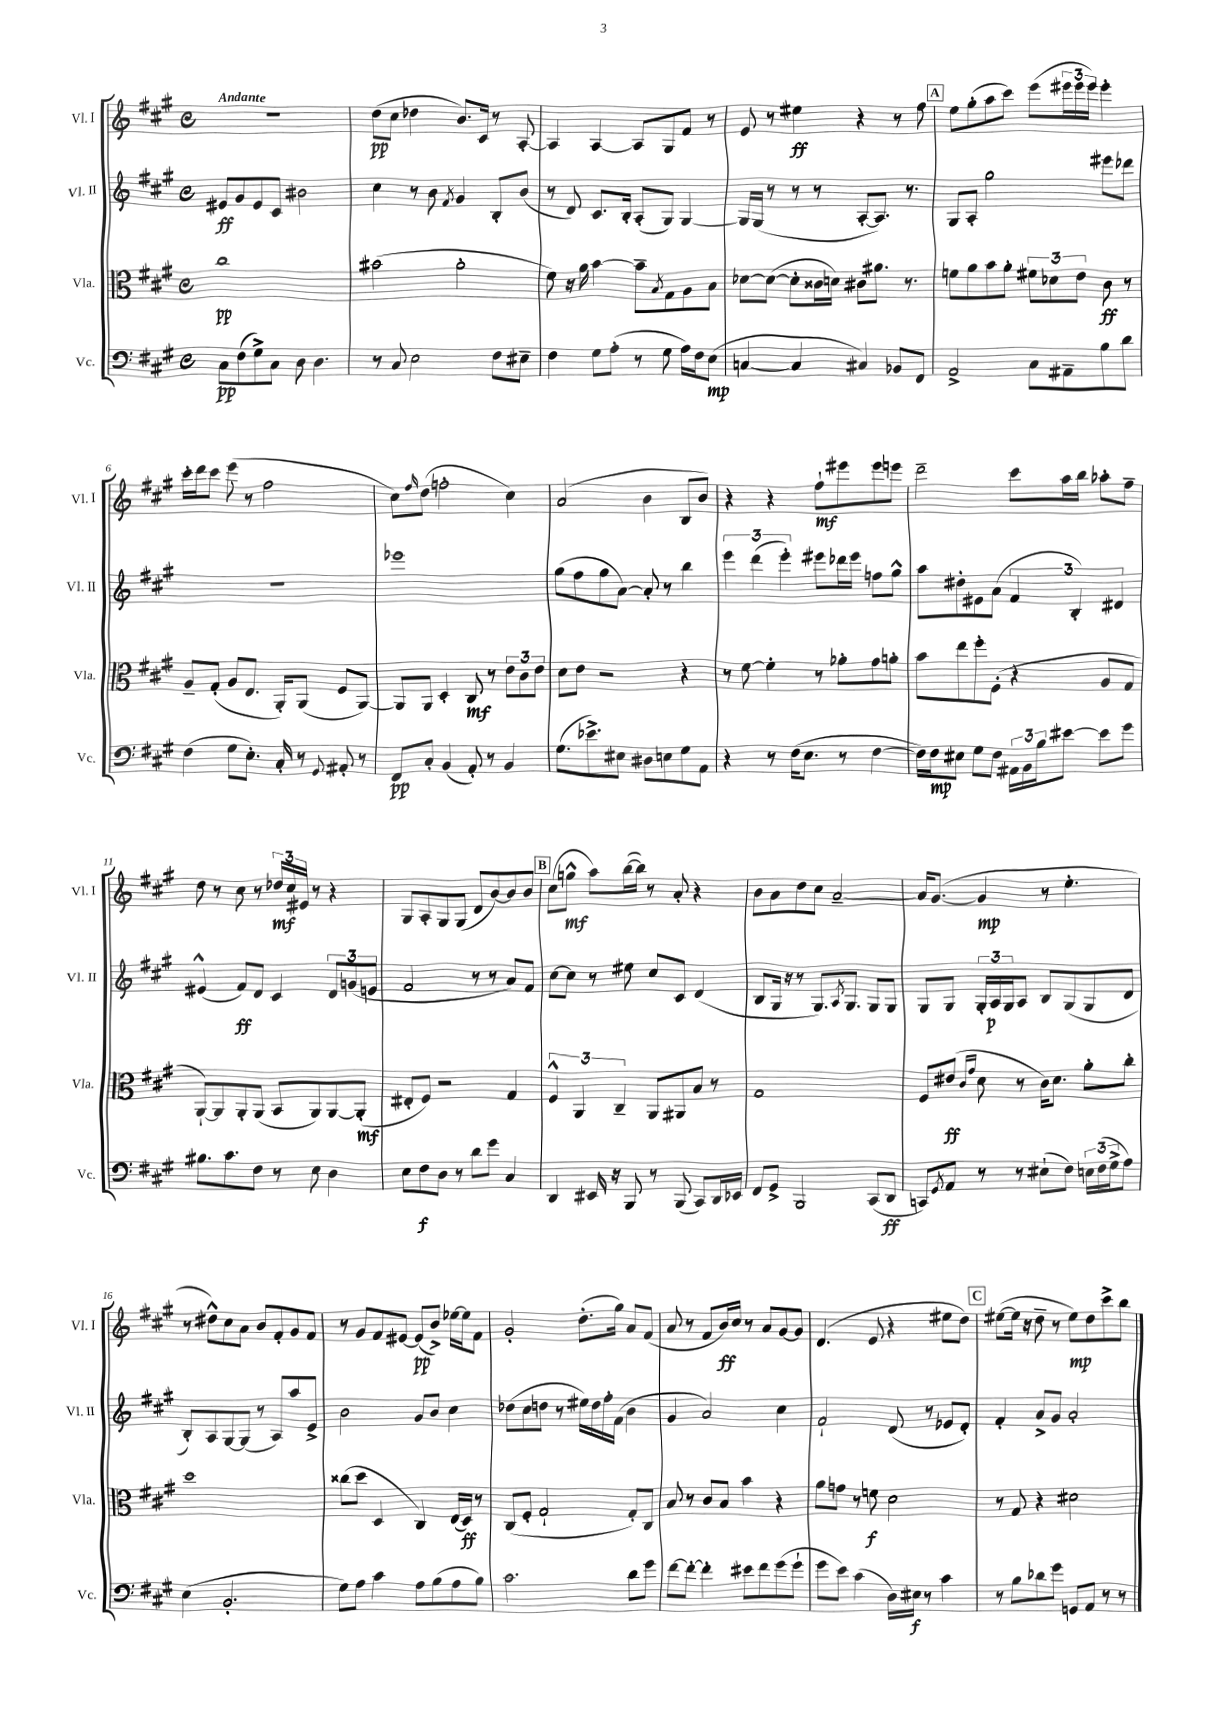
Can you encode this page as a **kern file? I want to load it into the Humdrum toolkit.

**kern	**dynam	**kern	**dynam	**kern	**dynam	**kern	**dynam
*part4	*part4	*part3	*part3	*part2	*part2	*part1	*part1
*staff4	*staff4	*staff3	*staff3	*staff2	*staff2	*staff1	*staff1
*I"Vc.	*	*I"Vla.	*	*I"Vl. II	*	*I"Vl. I	*
*I'Vc.	*	*I'Vla.	*	*I'Vl. II	*	*I'Vl. I	*
*clefF4	*	*clefC3	*	*clefG2	*	*clefG2	*
*k[f#c#g#]	*	*k[f#c#g#]	*	*k[f#c#g#]	*	*k[f#c#g#]	*
*M4/4	*	*M4/4	*	*M4/4	*	*M4/4	*
*met(c)	*	*met(c)	*	*met(c)	*	*met(c)	*
=1	=1	=1	=1	=1	=1	=1	=1
!	!	!	!	!	!	!LO:TX:a:B:t=Andante	!
8C#\L	pp	1cc#	pp	8e#X/L	ff	1r	.
(8F#\	.	.	.	8g#/	.	.	.
8G#^\)	.	.	.	8e#/	.	.	.
8C#\J	.	.	.	8c#/J	.	.	.
8D\	.	.	.	2b#X\	.	.	.
4.D\	.	.	.	.	.	.	.
=2	=2	=2	=2	=2	=2	=2	=2
8r	.	(2b#X\	.	4cc#\	.	(8dd\L	pp
8C#/	.	.	.	.	.	8cc#\J	.
2E\	.	.	.	8r	.	4dd-X\	.
.	.	.	.	8b\	.	.	.
.	.	.	.	8qf#/	.	.	.
.	.	2a'\	.	4g#/	.	8.b/L)	.
.	.	.	.	.	.	16c#/Jk	.
8F#\L	.	.	.	8B'/L	.	8r	.
8E#X~\J	.	.	.	(8b/J	.	[8A'/	.
=3	=3	=3	=3	=3	=3	=3	=3
4F#\	.	8f#\)	.	8r	.	4A/]	.
.	.	16r	.	8d/)	.	.	.
.	.	16a\	.	.	.	.	.
8G#\L	.	[4b\	.	8.c#/L	.	[4A/	.
(8A'\J	.	.	.	.	.	.	.
.	.	.	.	16B'/Jk	.	.	.
8r	.	8b~\L]	.	(8A'/L	.	8A/L]	.
.	.	8qB/	.	.	.	.	.
8G#\	.	8G#\	.	8G#/J)	.	8G#/	.
16A\LL)	.	8A\	.	[4G#/	.	8f#/J	.
16F#\J	.	.	.	.	.	.	.
(8E\J	mp	8B\J	.	.	.	8r	.
=4	=4	=4	=4	=4	=4	=4	=4
[4Cn/	.	[8d-X\L	.	16G#/LL]	.	8e/	.
.	.	.	.	(16G#/JJ	.	.	.
.	.	(8d-\J_	.	8r	.	8r	.
4C/]	.	8d-'\L]	.	8r	.	4ee#X\	ff
.	.	16c##X\L	.	8r	.	.	.
.	.	16dn\JJ)	.	.	.	.	.
4C#X/)	.	8c#X\L	.	[8A'/L	.	4r	.
.	.	8.a#X\J	.	8.A/J])	.	.	.
8BB-X/L	.	.	.	.	.	8r	.
.	.	8.r	.	8.r	.	.	.
8FF#/J	.	.	.	.	.	8ff#\	.
!!LO:REH:place=s1:t=A
=5	=5	=5	=5	=5	=5	=5	=5
2AA^/	.	8fn\L	.	8G#/L	.	8ee\L	.
.	.	8a\	.	8A'/J	.	(8gg#'\	.
.	.	8b\	.	2gg#\	.	8aa\	.
.	.	8a'\J	.	.	.	8ccc#\J)	.
8C#\L	.	12f#X\L	.	.	.	(8eee\L	.
.	.	12d-X\	.	.	.	.	.
8AA#X~\	.	.	.	.	.	24eee#X\L	.
.	.	12e\J	.	.	.	24eee#\	.
.	.	.	.	.	.	24eee#\JJ)	.
8B\	.	8c#\	ff	8eee#X\L	.	4eee#'\	.
8d\J	.	8r	.	8ddd-X\J	.	.	.
!!LO:LB:g=z
=6	=6	=6	=6	=6	=6	=6	=6
(4F#\	.	8A~/L	.	1r	.	16ccc#'\LL	.
.	.	.	.	.	.	16ddd\J	.
.	.	(8G#'/J	.	.	.	8ccc#\J	.
8G#\L	.	8A/L	.	.	.	(8eee\	.
8.E'\J)	.	8.E/J	.	.	.	8r	.
.	.	.	.	.	.	2ff#\	.
16C#'/	.	16AA'/KL)	.	.	.	.	.
8r	.	(8AA/J	.	.	.	.	.
8qqGG#/	.	.	.	.	.	.	.
8AA#X'/	.	8F#/L	.	.	.	.	.
8r	.	[8AA/J)	.	.	.	.	.
=7	=7	=7	=7	=7	=7	=7	=7
8FF#/L	pp	8AA/L]	.	1eee-X	.	8cc#\L)	.
.	.	.	.	.	.	16qqff#/	.
8C#'/J	.	8AA/J	.	.	.	(8dd\J	.
(4BB/	.	4D'/	.	.	.	2ffn'\	.
8AA'/)	.	8C#/	mf	.	.	.	.
8r	.	8r	.	.	.	.	.
4BB/	.	12e\L	.	.	.	4cc#\)	.
.	.	12c#\	.	.	.	.	.
.	.	12e\J	.	.	.	.	.
=8	=8	=8	=8	=8	=8	=8	=8
(8.G#\L	.	8d\L	.	(8gg#\L	.	(2a/	.
.	.	8e\J	.	8ff#\	.	.	.
8.e-X^\)	.	.	.	.	.	.	.
.	.	2r	.	8gg#\	.	.	.
8E#X\J	.	.	.	[8a\J)	.	.	.
8D#X\L	.	.	.	8a'/]	.	4b\	.
8En\	.	.	.	8r	.	.	.
8G#\	.	4r	.	4bb\	.	8B/L	.
8AA\J	.	.	.	.	.	8b/J)	.
=9	=9	=9	=9	=9	=9	=9	=9
4r	.	8r	.	6eee\	.	4r	.
.	.	[8f#\	.	.	.	.	.
.	.	.	.	(6ddd\	.	.	.
8r	.	4f#'\]	.	.	.	4r	.
.	.	.	.	6eee'\)	.	.	.
(16F#\KL	.	.	.	.	.	.	.
8.E\J	.	.	.	.	.	.	.
.	.	8r	.	8eee#X\L	.	8ff#`\L	mf
8r	.	8a-X'\L	.	16ddd-X\L	.	8eee#X\	.
.	.	.	.	16eee#\JJ	.	.	.
[4F#\	.	8g#\	.	8ffn\L	.	8eee#\	.
.	.	8an'\J	.	8gg#^^\J	.	8eeen\J	.
=10	=10	=10	=10	=10	=10	=10	=10
16F#\LL])	.	8b\L	.	8aa\L	.	2ddd~\	.
16F#\J	mp	.	.	.	.	.	.
8E#X\J	.	8ee\	.	8dd#X'\	.	.	.
8G#\L	.	8ff#'\	.	8e#X\	.	.	.
8F#\J	.	(8F#'\J	.	(8a\J	.	.	.
24AA#X\LL	.	4r	.	6f#/	.	8ccc#\L	.
24BB\	.	.	.	.	.	.	.
24B\J	.	.	.	.	.	.	.
[8e#X\J	.	.	.	.	.	16aa\L	.
.	.	.	.	6B'/)	.	.	.
.	.	.	.	.	.	16bb\JJ	.
8e#\L]	.	8A/L	.	.	.	8aa-X'\L	.
.	.	.	.	6d#X/	.	.	.
8g#\J	.	8G#/J	.	.	.	8ff#~\J	.
!!LO:LB:g=z
=11	=11	=11	=11	=11	=11	=11	=11
8.B#X\L	.	[8AA`/L)	.	(4e#X^^/	.	8dd\	.
.	.	8AA/]	.	.	.	8r	.
8.c#\	.	.	.	.	.	.	.
.	.	8AA'/	.	8f#/L)	ff	8cc#\	.
8F#\J	.	(8AA/J	.	8d/J	.	8r	.
8r	.	8BB/L	.	4c#/	.	24dd-X/LL	mf
.	.	.	.	.	.	24cc#/	.
.	.	.	.	.	.	24e#X/JJ	.
8E\	.	8AA/)	.	.	.	8r	.
4D\	.	[8AA/	.	12d/L	.	4r	.
.	.	.	.	(12gn/	.	.	.
.	.	(8AA'/J]	mf	.	.	.	.
.	.	.	.	12en/J	.	.	.
=12	=12	=12	=12	=12	=12	=12	=12
8E\L	.	8E#X'/L	.	2f#/	.	8G#/L	.
8F#\	f	8F#/J)	.	.	.	8A'/	.
8D\J	.	2r	.	.	.	8G#/	.
8r	.	.	.	.	.	(8G#/J	.
8d\L	.	.	.	8r	.	8d/L	.
8g#\J	.	.	.	8r	.	[8b/)	.
4C#/	.	4G#/	.	8a/L)	.	8b/]	.
.	.	.	.	8f#/J	.	8b/J	.
!!LO:REH:place=s1:t=B
=13	=13	=13	=13	=13	=13	=13	=13
4DD/	.	6F#^^/	.	[8cc#\L	.	(8cc#\L	.
.	.	.	.	8cc#\J]	.	8ggn^^\J	mf
.	.	6AA/	.	.	.	.	.
16EE#X/	.	.	.	8r	.	8aa\L)	.
16r	.	.	.	.	.	.	.
.	.	6C#~/	.	.	.	.	.
8BBB/	.	.	.	8ee#X\	.	([16bb\L	.
.	.	.	.	.	.	16bb\JJ])	.
8r	.	8AA/L	.	8cc#/L	.	8r	.
(8BBB/	.	8AA#X/	.	8c#/J	.	8a'/	.
8CC#/L)	.	8B/J	.	(4d/	.	4r	.
16DD/L	.	8r	.	.	.	.	.
16EE-X/JJ	.	.	.	.	.	.	.
=14	=14	=14	=14	=14	=14	=14	=14
8FF#/L	.	1G#	.	8B/L	.	8b\L	.
8GG#^/J	.	.	.	16G#/Jk	.	8a\	.
.	.	.	.	16r	.	.	.
2BBB/	.	.	.	8r	.	8dd\	.
.	.	.	.	8.G#/L)	.	8cc#\J	.
.	.	.	.	.	.	[2a~/	.
.	.	.	.	8qA/	.	.	.
.	.	.	.	8.G#/J	.	.	.
(8CC#/L	.	.	.	8G#/L	.	.	.
8DD/J	ff	.	.	8G#/J	.	.	.
=15	=15	=15	=15	=15	=15	=15	=15
8CCn/L)	.	8F#/L	.	8G#/L	.	16a/KL]	.
.	.	.	.	.	.	([8.g#/J	.
8qGG#/	.	.	.	.	.	.	.
8AA/J	.	(8e#X/J	ff	8G#/J	.	.	.
.	.	16qqc#/LL	.	.	.	.	.
.	.	16qqg#/JJ	.	.	.	.	.
8r	.	8d\	.	24G#'/LL	.	4g#/]	mp
.	.	.	.	24A/	p	.	.
.	.	.	.	24G#/J	.	.	.
8r	.	8r	.	8A/J	.	.	.
(8E#X`\L	.	16c#\KL)	.	8B/L	.	8r	.
.	.	8.d\J	.	.	.	.	.
8F#\J)	.	.	.	(8G#/	.	4.ee'\	.
24En\LL	.	8a'\L	.	8G#/	.	.	.
(24F#\	.	.	.	.	.	.	.
24G#^\J	.	.	.	.	.	.	.
8A\J)	.	8cc#'\J	.	8d/J	.	.	.
!!LO:LB:g=z
=16	=16	=16	=16	=16	=16	=16	=16
(4E\	.	1dd	.	8B'/L)	.	8r	.
.	.	.	.	8A/	.	8dd#X^^\L)	.
2.BB'/	.	.	.	[8G#/	.	8cc#\	.
.	.	.	.	(8G#/J]	.	8a\J	.
.	.	.	.	8r	.	8b/L	.
.	.	.	.	8A/L)	.	8f#'/	.
.	.	.	.	8aa/	.	8g#/	.
.	.	.	.	8e^/J	.	8f#/J	.
=17	=17	=17	=17	=17	=17	=17	=17
8G#\L)	.	(8cc##X\L	.	2b\	.	8r	.
8A\J	.	8dd\J	.	.	.	8g#/L	.
4c#\	.	4D/	.	.	.	8f#/	.
.	.	.	.	.	.	[8e#X/J	.
8A\L	.	4C#/)	.	8g#/L	.	(8e#/L]	pp
(8B\	.	.	.	8b/J	.	8b^/J)	.
8A\	.	(16E/LL	.	4cc#\	.	[16ee-X\LL	.
.	.	16D/JJ)	ff	.	.	16ee-\J]	.
8B\J)	.	8r	.	.	.	8f#\J	.
=18	=18	=18	=18	=18	=18	=18	=18
2.c#\	.	(8C#/L	.	(8dd-X\L	.	2g#'/	.
.	.	8F#'/J	.	8cc#\	.	.	.
.	.	2G#`/	.	8ddn\J	.	.	.
.	.	.	.	8r	.	.	.
.	.	.	.	16ee#X\LL)	.	(8.dd'\L	.
.	.	.	.	16dd\	.	.	.
.	.	.	.	16ff#'\	.	.	.
.	.	.	.	(16f#\JJ	.	16gg#\Jk)	.
8d\L	.	8G#'/L)	.	4b\	.	8a/L	.
8g#\J	.	8C#/J	.	.	.	(8f#/J	.
=19	=19	=19	=19	=19	=19	=19	=19
[8f#\L	.	8B/	.	4g#/	.	8a/	.
8f#'\J_	.	8r	.	.	.	8r	.
4f#'\]	.	8c#/L	.	2a/)	.	8f#/L	.
.	.	8B/J	.	.	.	16b/L)	ff
.	.	.	.	.	.	16cc#/JJ	.
8e#X\L	.	4b\	.	.	.	8r	.
8f#\	.	.	.	.	.	8a/L	.
(8g#\	.	4r	.	4cc#\	.	[8g#/	.
8g#`\J	.	.	.	.	.	8g#/J]	.
=20	=20	=20	=20	=20	=20	=20	=20
8g#\L	.	8a\L	.	2f#`/	.	(4.d/	.
8e\J)	.	8gn\J	.	.	.	.	.
(4c#\	.	8r	.	.	.	.	.
.	.	8fn\	f	.	.	8e/	.
16D\LL)	.	2d\	.	(8d/	.	4r	.
16E#X\JJ	f	.	.	.	.	.	.
8r	.	.	.	8r	.	.	.
4c#\	.	.	.	8e-X/L	.	8ee#X\L	.
.	.	.	.	8d'/J)	.	8dd\J)	.
!!LO:REH:place=s1:t=C
=21	=21	=21	=21	=21	=21	=21	=21
8r	.	8r	.	4f#'/	.	([8ee#X\L	.
8B\L	.	8G#/	.	.	.	16ee#\Jk]	.
.	.	.	.	.	.	16r	.
8d-X\	.	4r	.	8a^/L	.	8dd~\	.
8g#\J	.	.	.	8g#/J	.	8r	.
8GGn/L	.	2d#X\	.	2a'/	.	8ee#\L)	mp
8AA/J	.	.	.	.	.	8dd\	.
8r	.	.	.	.	.	8ccc#^\	.
8r	.	.	.	.	.	8bb\J	.
==	==	==	==	==	==	==	==
*-	*-	*-	*-	*-	*-	*-	*-
